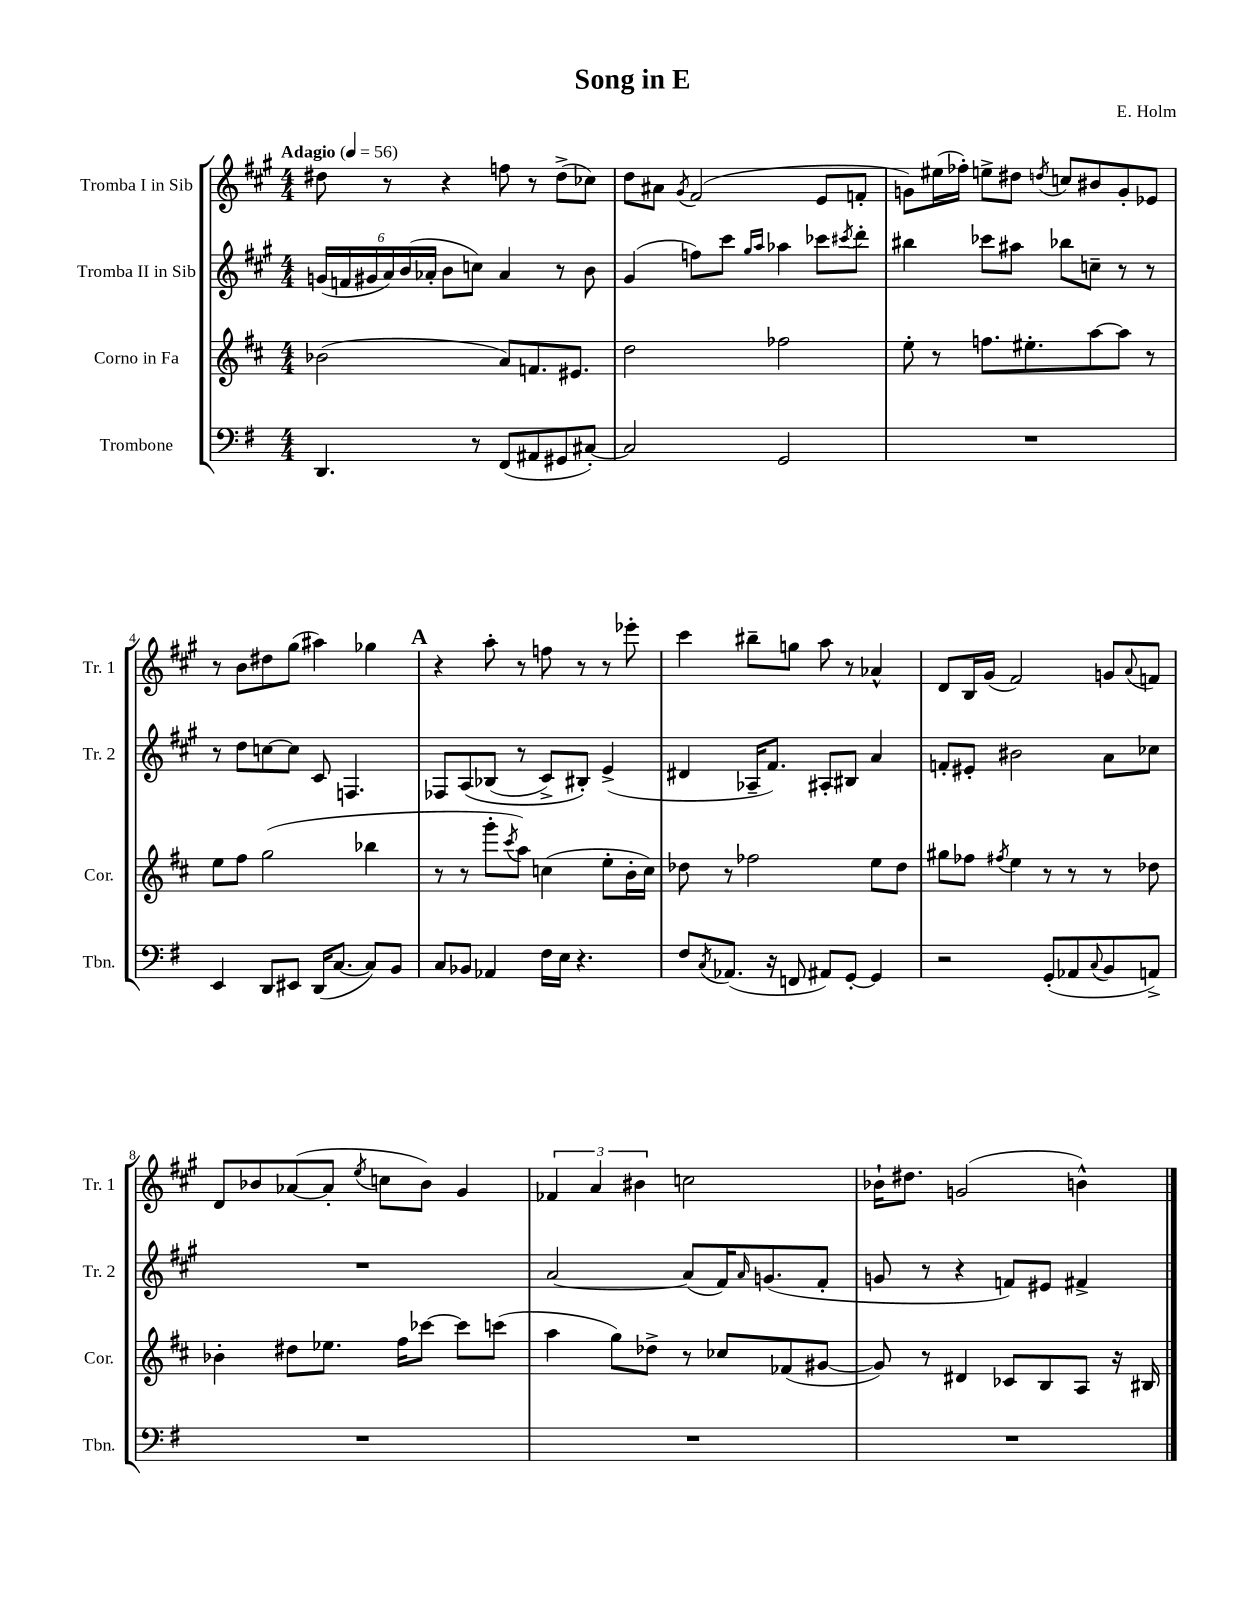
\header { title = "Song in E" composer = "E. Holm" }
<<
\new StaffGroup <<
\new Staff = "s0" \with { instrumentName = "Tromba I in Sib" shortInstrumentName = "Tr. 1" } {
    \clef treble \key a \major \numericTimeSignature \time 4/4 \tempo "Adagio" 4 = 56
    dis''8 r8 r4 f''8 r8 dis''8->( ces''8) |
    d''8 ais'8 \acciaccatura { gis'8 } fis'2( e'8 f'8-. |
    g'8) eis''16( fes''16-.) e''8-> dis''8 \acciaccatura { d''8 } c''8 bis'8 g'8-. ees'8 |
    r8 b'8 dis''8 gis''8( ais''4) ges''4 |
    \mark \markup { \bold "A" } r4 a''8-. r8 f''8 r8 r8 ees'''8-. |
    cis'''4 bis''8-- g''8 a''8 r8 aes'4-^ |
    d'8 b16 gis'16( fis'2) g'8 \appoggiatura { a'8 } f'8 |
    d'8 bes'8 aes'8~( aes'8-. \acciaccatura { e''8 } c''8 bes'8) gis'4 |
    \tuplet 3/2 { fes'4 a'4 bis'4 } c''2 |
    bes'16-! dis''8. g'2( b'4-^) \bar "|." |
}
\new Staff = "s1" \with { instrumentName = "Tromba II in Sib" shortInstrumentName = "Tr. 2" } {
    \clef treble \key a \major \numericTimeSignature \time 4/4
    \tuplet 6/4 { g'16( f'16 gis'16 a'16) b'16( aes'16-. } b'8 c''8) aes'4 r8 b'8 |
    gis'4( f''8) cis'''8 \grace { gis''16 a''16 } aes''4 ces'''8 \acciaccatura { cis'''8 } d'''8-. |
    bis''4 ces'''8 ais''8 bes''8 c''8-- r8 r8 |
    r8 d''8 c''8~ c''8 cis'8 f4. |
    \mark \markup { \bold "A" } fes8 a8\( bes8( r8 cis'8->) bis8-.\) e'4->( |
    dis'4 aes16-- fis'8.) ais8-. bis8 a'4 |
    f'8-. eis'8-. bis'2 a'8 ces''8 |
    R1 |
    a'2~ a'8( fis'16) \grace { a'16 } g'8.( fis'8-. |
    g'8 r8 r4 f'8) eis'8 fis'4-> \bar "|." |
}
\new Staff = "s2" \with { instrumentName = "Corno in Fa" shortInstrumentName = "Cor." } {
    \clef treble \key d \major \numericTimeSignature \time 4/4
    bes'2( a'8) f'8. eis'8. |
    d''2 fes''2 |
    e''8-. r8 f''8. eis''8.-. a''8~ a''8 r8 |
    e''8 fis''8 g''2( bes''4 |
    \mark \markup { \bold "A" } r8 r8 g'''8-. \acciaccatura { cis'''8 } a''8) c''4( e''8-. b'16-. c''16) |
    des''8 r8 fes''2 e''8 des''8 |
    gis''8 fes''8 \acciaccatura { fis''8 } e''4 r8 r8 r8 des''8 |
    bes'4-. dis''8 ees''8. fis''16 ces'''8~ ces'''8 c'''8( |
    a''4 g''8) des''8-> r8 ces''8 fes'8( gis'8~ |
    gis'8) r8 dis'4 ces'8 b8 a8 r16 bis16 \bar "|." |
}
\new Staff = "s3" \with { instrumentName = "Trombone" shortInstrumentName = "Tbn." } {
    \clef bass \key g \major \numericTimeSignature \time 4/4
    d,4. r8 fis,8( ais,8 gis,8 cis8~-.) |
    cis2 g,2 |
    R1 |
    e,4 d,8 eis,8 d,16( c8.~ c8) b,8 |
    \mark \markup { \bold "A" } c8 bes,8 aes,4 fis16 e16 r4. |
    fis8 \acciaccatura { c8 } aes,8.( r16 f,8 ais,8) g,8~-. g,4 |
    r2 g,8-.( aes,8 \appoggiatura { c8 } b,8 a,8->) |
    R1 |
    R1 |
    R1 \bar "|." |
}
>>
>>
